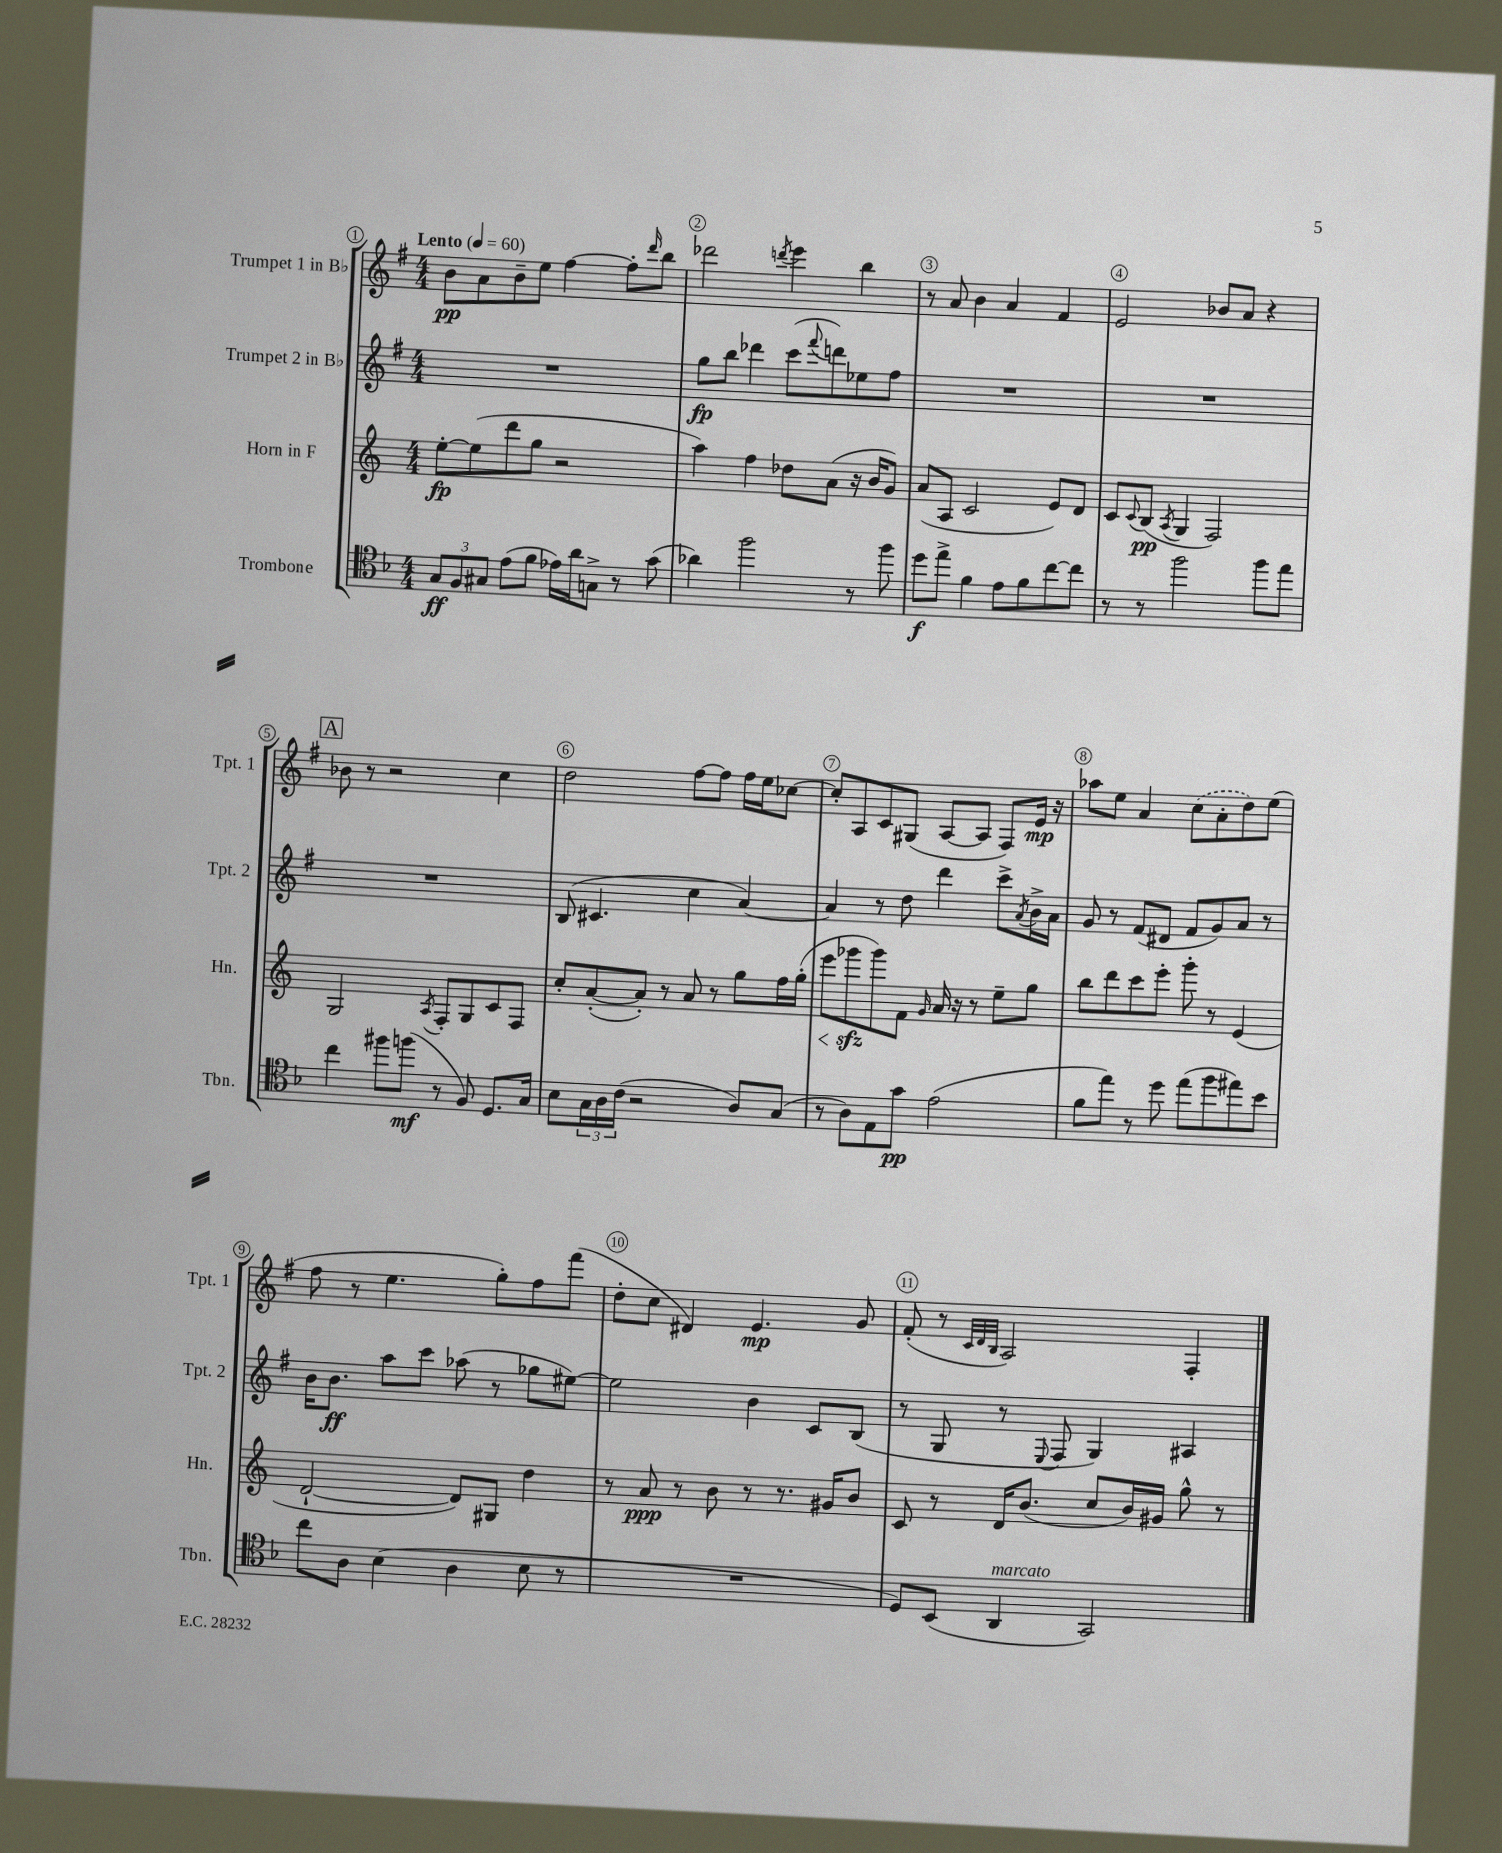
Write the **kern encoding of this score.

**kern	**kern	**kern	**kern
*staff4	*staff3	*staff2	*staff1
*clefC4	*clefG2	*clefG2	*clefG2
*k[b-]	*k[]	*k[f#]	*k[f#]
*M4/4	*M4/4	*M4/4	*M4/4
*MM60	*MM60	*MM60	*MM60
12G	[8ee'	1r	8b
12F	.	.	.
.	(8ee]	.	8a
12G#	.	.	.
(8e	8ddd	.	8b~
8f	8gg	.	8ee
16e-)	2r	.	[4ff#
16a	.	.	.
8G^	.	.	.
8r	.	.	8ff#']
.	.	.	16qqddd
(8g	.	.	8bb
=	=	=	=
4a-)	4aa)	8gg	2ddd-
.	.	8bb	.
2ff	4ff	4ddd-	.
.	.	.	8qddd
.	8dd-	(8ccc	4eee
.	.	8qqfff#	.
.	(8a	8ddd)	.
8r	16r	8ee-	4bb
.	16b	.	.
8ff	8g)	8ff#	.
=	=	=	=
8dd	(8a	1r	8r
8ee^	8A	.	8a
4f	2c	.	4b
8e	.	.	4a
8f	.	.	.
[8cc	8e)	.	4f#
8cc]	8d	.	.
=	=	=	=
8r	8c	1r	2e
.	8qqc	.	.
8r	(8B	.	.
.	8qA	.	.
2ff	4G	.	.
.	2F)	.	8b-
.	.	.	8a
8ff	.	.	4r
8ee	.	.	.
=	=	=	=
4cc	2G	1r	8b-
.	.	.	8r
8ff#	.	.	2r
(8ff	.	.	.
.	8qA	.	.
8r	8F'	.	.
8F)	8G	.	.
8.D	8c	.	4cc
.	8F	.	.
16G	.	.	.
=	=	=	=
8B-	8cc'	(8B	2dd
24G	([8a'	4.c#	.
24A	.	.	.
(24c	.	.	.
2r	8a'])	.	.
.	8r	.	.
.	8a	4cc	[8ff#
.	8r	.	8ff#]
8A)	8gg	[4a)	16ff#
.	.	.	16ee
(8G	16ff	.	[8cc-
.	(16gg'	.	.
=	=	=	=
8r	8eee	4a]	8cc-']
8A)	8ggg-	.	8A
8E	8ggg-)	8r	8c
8g	8f	8dd	(8G#
.	16qqg	.	.
(2e	16a	4ddd	[8A
.	16r	.	.
.	8r	.	8A]
.	8ee~	8ccc^	8F#)
.	.	8qa	.
.	8gg	16b^	16e
.	.	16a	16r
=	=	=	=
8f	8bb	8g	8aa-
8ee)	8ddd	8r	8ee
8r	8ccc	(8f#	4a
8dd	8eee'	8d#	.
(8ee	8ggg'	8f#	(8cc
8ff	8r	8g)	8a'
8ee#)	(4e	8a	8dd)
8b-	.	8r	(8ee
=	=	=	=
8cc	[2d`	16b	8ff#
.	.	8.b	.
8A	.	.	8r
(4B-	.	8aa	4.ee
.	.	8ccc	.
4A	8d])	(8aa-	.
.	8G#	8r	8gg')
8B-	4dd	8gg-	8ff#
8r	.	[8ee#)	(8fff#
=	=	=	=
1r	8r	2ee#]	8dd'
.	8a	.	8cc
.	8r	.	4d#)
.	8b	.	.
.	8r	4b	4.e
.	8.r	.	.
.	.	8c	.
.	16g#	.	.
.	8b	(8B	8g
=	=	=	=
8D)	8c	8r	(8f#'
(8BB-	8r	8G	8r
.	.	.	32qqc
.	.	.	32qqd
.	.	.	32qqB
4AA	16d	8r	2A)
.	(8.b	.	.
.	.	8qqE	.
.	.	8F#	.
2GG)	8cc	4G)	.
.	16b)	.	.
.	16g#	.	.
.	8gg^^	4A#	4F#'
.	8r	.	.
==	==	==	==
*-	*-	*-	*-
